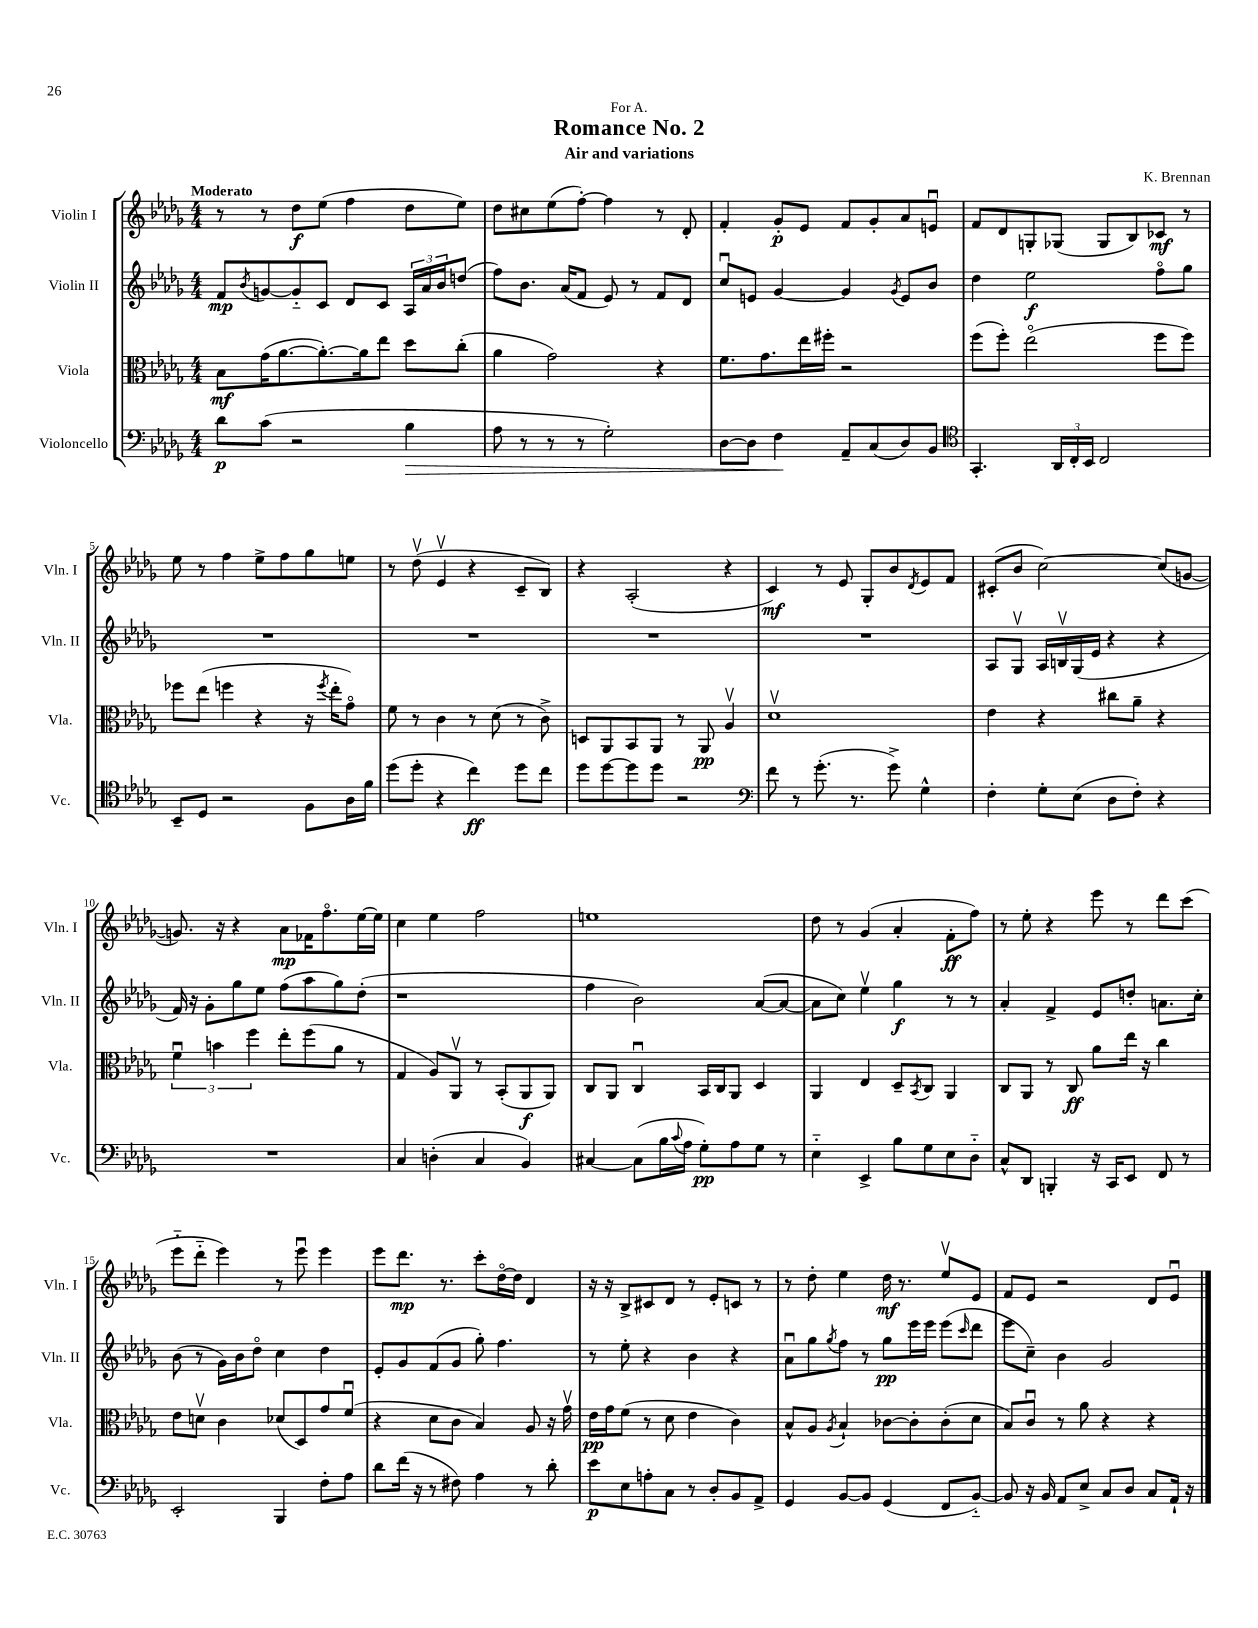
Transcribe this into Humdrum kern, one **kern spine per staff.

**kern	**dynam	**kern	**dynam	**kern	**dynam	**kern	**dynam
*part4	*part4	*part3	*part3	*part2	*part2	*part1	*part1
*staff4	*staff4	*staff3	*staff3	*staff2	*staff2	*staff1	*staff1
*I"Violoncello	*	*I"Viola	*	*I"Violin II	*	*I"Violin I	*
*I'Vc.	*	*I'Vla.	*	*I'Vln. II	*	*I'Vln. I	*
*clefF4	*	*clefC3	*	*clefG2	*	*clefG2	*
*k[b-e-a-d-g-]	*	*k[b-e-a-d-g-]	*	*k[b-e-a-d-g-]	*	*k[b-e-a-d-g-]	*
*M4/4	*	*M4/4	*	*M4/4	*	*M4/4	*
=1	=1	=1	=1	=1	=1	=1	=1
!	!	!	!	!	!	!LO:TX:a:B:t=Moderato	!
8d-\L	p	8B-\L	mf	8f/L	mp	8r	.
.	.	.	.	8qb-/	.	.	.
(8c\J	.	(16g-\K	.	[8gn/	.	8r	.
.	.	[8.a-\	.	.	.	.	.
2r	.	.	.	8g/]	.	8dd-\L	f
.	.	8.a-'\_)	.	8c/J	.	(8ee-\J	.
.	.	.	.	8d-/L	.	4ff\	.
.	.	16a-\k]	.	.	.	.	.
.	.	8ee-\J	.	8c/J	.	.	.
!	!LO:HP:b	!	!	!	!	!	!
4B-\	>	8dd-\L	.	24A-/LL	.	8dd-\L	.
.	.	.	.	24a-/	.	.	.
.	.	.	.	24b-/J	.	.	.
.	.	(8cc'\J	.	(8ddn/J	.	8ee-\J)	.
=2	=2	=2	=2	=2	=2	=2	=2
8A-\	.	4a-\	.	8ff\L)	.	8dd-\L	.
8r	.	.	.	8.b-\J	.	8cc#X\	.
8r	.	2g-\)	.	.	.	(8ee-\	.
.	.	.	.	(16a-/KL	.	.	.
8r	.	.	.	8f/J	.	[8ff'\J)	.
2G-'\)	.	.	.	8e-/)	.	4ff\]	.
.	.	.	.	8r	.	.	.
.	.	4r	.	8f/L	.	8r	.
.	.	.	.	8d-/J	.	8d-'/	.
=3	=3	=3	=3	=3	=3	=3	=3
[8D-\L	.	8.f\L	.	8ccu/L	.	4f'/	.
8D-\J]	.	.	.	8en/J	.	.	.
.	.	8.g-\	.	.	.	.	.
4F\	.	.	.	[4g-/	.	8g-'/L	p
.	.	16ee-\L	.	.	.	8e-/J	.
.	.	16ff#X'\JJ	.	.	.	.	.
8AA-~/L	]	2r	.	4g-/]	.	8f/L	.
(8C/	.	.	.	.	.	8g-'/	.
.	.	.	.	8qg-/	.	.	.
8D-/)	.	.	.	8e/L	.	8a-/	.
8BB-/J	.	.	.	8b-/J	.	8enu/J	.
=4	=4	=4	=4	=4	=4	=4	=4
*clefC4	*	*	*	*	*	*	*
4.GG-'/	.	(8ff\L	.	4dd-\	.	8f/L	.
.	.	8ff'\J)	.	.	.	8d-/	.
.	.	(2ee-\	.	2ee-\	f	8Gn'/	.
24AA-/LL	.	.	.	.	.	(8G-X/J	.
24C'/	.	.	.	.	.	.	.
24BB-/JJ	.	.	.	.	.	.	.
2C/	.	.	.	.	.	8G-/L	.
.	.	.	.	.	.	8B-/)	.
.	.	8ff\L	.	8ff\L	.	8c-X/J	mf
.	.	8ff\J)	.	8gg-\J	.	8r	.
!!LO:LB:g=z
=5	=5	=5	=5	=5	=5	=5	=5
8BB-~/L	.	8ff-X\L	.	1r	.	8ee-\	.
8D-/J	.	(8ee-\J	.	.	.	8r	.
2r	.	4ffn\	.	.	.	4ff\	.
.	.	4r	.	.	.	8ee-^\L	.
.	.	.	.	.	.	8ff\	.
8F\L	.	16r	.	.	.	8gg-\	.
.	.	8qff/	.	.	.	.	.
.	.	16ee-'\KL	.	.	.	.	.
16A-\L	.	8g-\J)	.	.	.	8een\J	.
16f\JJ	.	.	.	.	.	.	.
=6	=6	=6	=6	=6	=6	=6	=6
(8dd-\L	.	8f\	.	1r	.	8r	.
8dd-'\J	.	8r	.	.	.	(8dd-v\	.
4r	.	4c\	.	.	.	4e-v/	.
4cc\)	ff	8r	.	.	.	4r	.
.	.	(8d-\	.	.	.	.	.
8dd-\L	.	8r	.	.	.	8c~/L	.
8cc\J	.	8c^\)	.	.	.	8B-/J)	.
=7	=7	=7	=7	=7	=7	=7	=7
8dd-\L	.	8Dn/L	.	1r	.	4r	.
[8dd-\	.	8AA-/	.	.	.	.	.
8dd-\]	.	8BB-/	.	.	.	(2A-'/	.
8dd-\J	.	8AA-/J	.	.	.	.	.
2r	.	8r	.	.	.	.	.
.	.	8AA-/	pp	.	.	.	.
.	.	4A-v/	.	.	.	4r	.
=8	=8	=8	=8	=8	=8	=8	=8
*clefF4	*	*	*	*	*	*	*
8f\	.	1d-v	.	1r	.	4c/)	mf
8r	.	.	.	.	.	.	.
(8.g-'\	.	.	.	.	.	8r	.
.	.	.	.	.	.	8e-/	.
8.r	.	.	.	.	.	.	.
.	.	.	.	.	.	8G-'/L	.
8g-^\)	.	.	.	.	.	8b-/	.
.	.	.	.	.	.	8qd-/	.
4G-^^\	.	.	.	.	.	8e-/	.
.	.	.	.	.	.	8f/J	.
=9	=9	=9	=9	=9	=9	=9	=9
4F'\	.	4e-\	.	8A-/L	.	(8c#X'/L	.
.	.	.	.	8G-v/J	.	8b-/J	.
8G-'\L	.	4r	.	16A-/LL	.	[2cc\)	.
.	.	.	.	16Bnv/	.	.	.
(8E-\J	.	.	.	(16G-/	.	.	.
.	.	.	.	16e-/JJ	.	.	.
8D-\L	.	8cc#X\L	.	4r	.	.	.
8F'\J)	.	8a-~\J	.	.	.	.	.
4r	.	4r	.	4r	.	(8cc/L]	.
.	.	.	.	.	.	[8gn/J	.
!!LO:LB:g=z
=10	=10	=10	=10	=10	=10	=10	=10
1r	.	6fu\	.	16f/)	.	8.gn/])	.
.	.	.	.	16r	.	.	.
.	.	.	.	8g-'\L	.	.	.
.	.	6bn\	.	.	.	.	.
.	.	.	.	.	.	16r	.
.	.	.	.	8gg-\	.	4r	.
.	.	6ff\	.	.	.	.	.
.	.	.	.	8ee-\J	.	.	.
.	.	8ee-'\L	.	(8ff\L	.	8a-\L	mp
.	.	(8ff\	.	8aa-\	.	16f-X\K	.
.	.	.	.	.	.	8.ff\	.
.	.	8a-\J	.	8gg-\)	.	.	.
.	.	8r	.	(8dd-'\J	.	[16ee-\L	.
.	.	.	.	.	.	16ee-\JJ]	.
=11	=11	=11	=11	=11	=11	=11	=11
4C/	.	4G-/	.	1r	.	4cc\	.
(4Dn'\	.	8A-/L)	.	.	.	4ee-\	.
.	.	8AA-v/J	.	.	.	.	.
4C/	.	8r	.	.	.	2ff\	.
.	.	(8BB-'/L	.	.	.	.	.
4BB-/)	.	8AA-/	f	.	.	.	.
.	.	8AA-/J)	.	.	.	.	.
=12	=12	=12	=12	=12	=12	=12	=12
[4C#X/	.	8C/L	.	4ff\	.	1een	.
.	.	8AA-/J	.	.	.	.	.
(8C#\L]	.	4Cu/	.	2b-\)	.	.	.
16B-\L	.	.	.	.	.	.	.
8qqc/	.	.	.	.	.	.	.
16A-\JJ	.	.	.	.	.	.	.
8G-'\L)	pp	16BB-/LL	.	.	.	.	.
.	.	16C/J	.	.	.	.	.
8A-\	.	8AA-/J	.	.	.	.	.
8G-\J	.	4D-/	.	([8a-/L	.	.	.
8r	.	.	.	8a-/J_	.	.	.
=13	=13	=13	=13	=13	=13	=13	=13
4E-\	.	4AA-/	.	8a-\L]	.	8dd-\	.
.	.	.	.	8cc\J)	.	8r	.
4EE-^/	.	4E-/	.	4ee-v\	.	(4g-/	.
8B-\L	.	8D-~/L	.	4gg-\	f	4a-'/	.
.	.	8qBB-/	.	.	.	.	.
8G-\	.	8C/J	.	.	.	.	.
8E-\	.	4AA-/	.	8r	.	8f'\L	ff
8D-\J	.	.	.	8r	.	8ff\J)	.
=14	=14	=14	=14	=14	=14	=14	=14
8C^^/L	.	8C/L	.	4a-'/	.	8r	.
8DD-/J	.	8AA-/J	.	.	.	8ee-'\	.
4BBBn'/	.	8r	.	4f^/	.	4r	.
.	.	8C/	ff	.	.	.	.
16r	.	8a-\L	.	8e-/L	.	8eee-\	.
16CC/KL	.	.	.	.	.	.	.
8EE-/J	.	16ee-\Jk	.	8ddn'/J	.	8r	.
.	.	16r	.	.	.	.	.
8FF/	.	4cc\	.	8.an\L	.	8ddd-\L	.
8r	.	.	.	.	.	(8ccc\J	.
.	.	.	.	16cc'\Jk	.	.	.
!!LO:LB:g=z
=15	=15	=15	=15	=15	=15	=15	=15
2EE-'/	.	8e-\L	.	(8b-\	.	8eee-\L	.
.	.	8dnv\J	.	8r	.	8ddd-\J	.
.	.	4c\	.	16g-\LL)	.	4eee-\)	.
.	.	.	.	16b-\J	.	.	.
.	.	.	.	8dd-\J	.	.	.
4BBB-/	.	(8d-X/L	.	4cc\	.	8r	.
.	.	8D-/)	.	.	.	8eee-u\	.
8F'\L	.	8g-/	.	4dd-\	.	4eee-\	.
8A-\J	.	(8fu/J	.	.	.	.	.
=16	=16	=16	=16	=16	=16	=16	=16
8d-\L	.	4r	.	8e-'/L	.	8eee-\L	.
(16f\Jk	.	.	.	8g-/	.	8.ddd-\J	mp
16r	.	.	.	.	.	.	.
8r	.	8d-\L	.	(8f/	.	.	.
.	.	.	.	.	.	8.r	.
8F#X\)	.	8c\J	.	8g-/J	.	.	.
4A-\	.	4B-/)	.	8gg-'\)	.	8ccc'\L	.
.	.	.	.	4.ff\	.	[16dd-\L	.
.	.	.	.	.	.	16dd-\JJ]	.
8r	.	8A-/	.	.	.	4d-/	.
8d-'\	.	16r	.	.	.	.	.
.	.	16g-v\	.	.	.	.	.
=17	=17	=17	=17	=17	=17	=17	=17
8e-\L	p	16e-\LL	pp	8r	.	16r	.
.	.	16g-\J	.	.	.	16r	.
8E-\	.	(8f\J	.	8ee-'\	.	8B-^/L	.
8An'\	.	8r	.	4r	.	8c#X/	.
8C\J	.	8d-\	.	.	.	8d-/J	.
8r	.	4e-\	.	4b-\	.	8r	.
8D-'/L	.	.	.	.	.	8e-'/L	.
8BB-/	.	4c\)	.	4r	.	8cn/J	.
8AA-^/J	.	.	.	.	.	8r	.
=18	=18	=18	=18	=18	=18	=18	=18
4GG-/	.	8B-^^/L	.	8a-u\L	.	8r	.
.	.	8A-/J	.	8gg-\	.	8dd-'\	.
.	.	8qA-/	.	8qgg-/	.	.	.
[8BB-/L	.	4B-`/	.	8ff\J	.	4ee-\	.
8BB-/J]	.	.	.	8r	.	.	.
(4GG-/	.	[8c-X\L	.	8gg-\L	pp	16dd-\	mf
.	.	.	.	.	.	8.r	.
.	.	8c-'\]	.	16eee-\L	.	.	.
.	.	.	.	16eee-\JJ	.	.	.
8FF/L	.	(8c-'\	.	(8eee-\L	.	8ee-v/L	.
.	.	.	.	16qqccc/	.	.	.
[8BB-/J)	.	8d-\J	.	8ddd-\J	.	8e-/J	.
=19	=19	=19	=19	=19	=19	=19	=19
8BB-/]	.	8B-/L)	.	8eee-\L	.	8f/L	.
16r	.	8cu/J	.	8cc~\J)	.	8e-/J	.
16BB-/	.	.	.	.	.	.	.
8AA-/L	.	8r	.	4b-\	.	2r	.
8E-^/J	.	8a-\	.	.	.	.	.
8C/L	.	4r	.	2g-/	.	.	.
8D-/J	.	.	.	.	.	.	.
8C/L	.	4r	.	.	.	8d-/L	.
16AA-`/Jk	.	.	.	.	.	8e-u/J	.
16r	.	.	.	.	.	.	.
==	==	==	==	==	==	==	==
*-	*-	*-	*-	*-	*-	*-	*-
